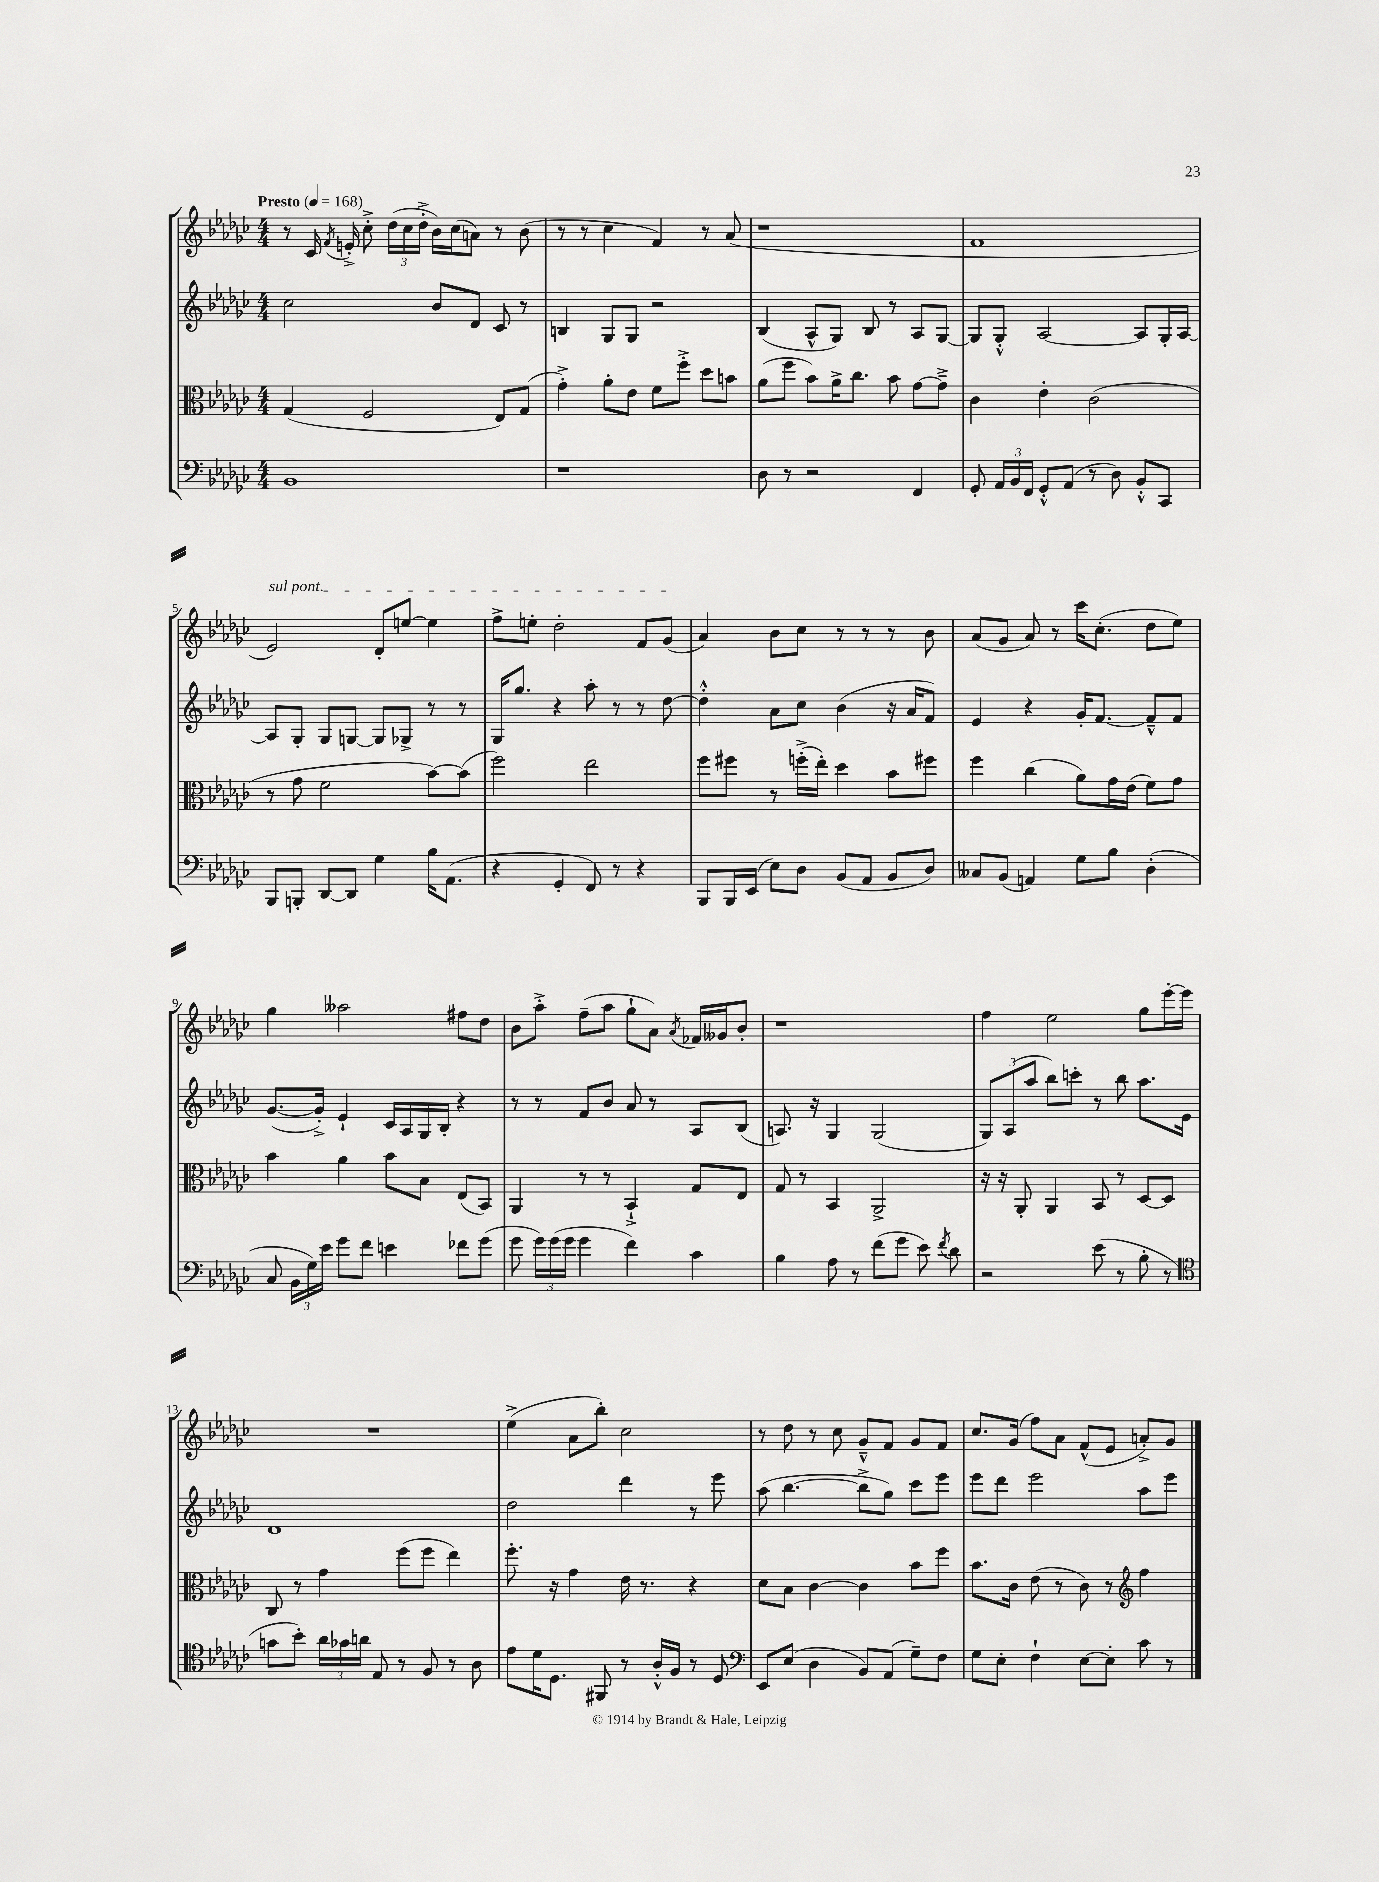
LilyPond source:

<<
\new StaffGroup <<
\new Staff = "s0" {
    \clef treble \key ges \major \numericTimeSignature \time 4/4 \tempo "Presto" 4 = 168
    \autoBeamOff r8 ces'16 \acciaccatura { f'8 } e'16-.-> ces''8-.-> \tuplet 3/2 { des''16[( ces''16 des''16]-.-> } bes'16[) ces''16( a'8]) r8 bes'8( |
    r8 r8 ces''4 f'4) r8 aes'8( |
    r1 |
    f'1 |
    \once \override TextSpanner.bound-details.left.text = \markup { \italic "sul pont." } ees'2\startTextSpan) des'8[-. e''8]~ e''4 |
    f''8[-> e''8]-. des''2-. f'8[ ges'8]\stopTextSpan( |
    aes'4) bes'8[ ces''8] r8 r8 r8 bes'8 |
    aes'8[( ges'8] aes'8) r8 ces'''16[ ces''8.]-.( des''8[ ees''8]) |
    ges''4 aeses''2 fis''8[ des''8] |
    bes'8[ aes''8]-.-> f''8[--( aes''8] ges''8[-! aes'8]) \acciaccatura { aes'8 } fes'16[ geses'16 bes'8]-. |
    r1 |
    f''4 ees''2 ges''8[ ees'''16~-. ees'''16] |
    R1 |
    ees''4->( aes'8[ bes''8]-.) ces''2 |
    r8 des''8 r8 ces''8 ges'8[---^ f'8] ges'8[ f'8] |
    ces''8.[ ges'16]( f''8[) aes'8] f'8[-^( ees'8] a'8[-.->) ges'8] \bar "|." |
}
\new Staff = "s1" {
    \clef treble \key ges \major \numericTimeSignature \time 4/4
    \autoBeamOff ces''2 bes'8[ des'8] ces'8 r8 |
    b4 ges8[ ges8] r2 |
    bes4( aes8[-^ ges8]) bes8 r8 aes8[ ges8]~ |
    ges8[ ges8]-.-^ aes2~ aes8[ ges16-. aes16]~ |
    aes8[ ges8]-. ges8[ g8]~ g8[ ges8]-> r8 r8 |
    ges16[ ges''8.] r4 aes''8-. r8 r8 des''8~ |
    des''4-.-^ aes'8[ ces''8] bes'4( r16 aes'16[ f'8]) |
    ees'4 r4 ges'16[-. f'8.]~ f'8[---^ f'8] |
    ges'8.[~( ges'16]-.->) ees'4-! ces'16[ aes16 ges16 bes16]-. r4 |
    r8 r8 f'8[ bes'8] aes'8 r8 aes8[ bes8]( |
    a8.) r16 ges4 ges2( |
    \tuplet 3/2 { ges8[) aes8( aes''8] } bes''8[) c'''8]-. r8 bes''8 aes''8.[ ees'16] |
    des'1 |
    des''2 des'''4 r8 ees'''8 |
    aes''8( bes''4.~ bes''8[-> ges''8]) ces'''8[ ees'''8] |
    ees'''8[ des'''8] ees'''2 aes''8[ ees'''8] \bar "|." |
}
\new Staff = "s2" {
    \clef alto \key ges \major \numericTimeSignature \time 4/4
    \autoBeamOff ges4( f2 ees8[) ges8]( |
    ges'4-.->) aes'8[-. ees'8] f'8[ f''8]-.-> des''8[ b'8] |
    aes'8[( f''8] bes'8[) aes'16-> ces''8.] bes'8 ges'8[~ ges'8]---> |
    ces'4 ees'4-. ces'2( |
    r8 ges'8 f'2 bes'8[~) bes'8]( |
    f''2) ees''2 |
    f''8[ fis''8] r8 f''16[-.->( ees''16]-.) des''4 bes'8[ fis''8] |
    f''4 ces''4( aes'8[) ges'16 ees'16]( f'8[) ges'8] |
    bes'4 aes'4 bes'8[ bes8] ees8[( bes,8]) |
    aes,4 r8 r8 bes,4-!-> ges8[ ees8] |
    ges8 r8 bes,4 aes,2-> |
    r16 r16 aes,8-. aes,4 bes,8 r8 des8[~ des8] |
    ces8 r8 ges'4 f''8[( f''8] ees''4) |
    f''8.-. r16 ges'4 ees'16 r8. r4 |
    des'8[ bes8] ces'4~ ces'4 bes'8[ f''8] |
    bes'8.[ ces'16] ees'8( r8 ces'8) r8 \clef treble f''4 \bar "|." |
}
\new Staff = "s3" {
    \clef bass \key ges \major \numericTimeSignature \time 4/4
    \autoBeamOff bes,1 |
    r1 |
    des8 r8 r2 f,4 |
    ges,8-. \tuplet 3/2 { aes,16[ bes,16 f,16] } ges,8[-.-^ aes,8]( r8 des8) bes,8[-.-^ ces,8] |
    bes,,8[ b,,8]-. des,8[~ des,8] ges4 bes16[ aes,8.]( |
    r4 ges,4-. f,8) r8 r4 |
    bes,,8[ bes,,16 ees,16]( ees8[) des8] bes,8[( aes,8] bes,8[ des8]) |
    ceses8[ bes,8]( a,4) ges8[ bes8] des4-.( |
    ces8 \tuplet 3/2 { bes,16[ ges16) ees'16] } ges'8[ f'8] e'4 fes'8[ ges'8]( |
    ges'8 \tuplet 3/2 { ges'16[) ges'16( ges'16] } ges'4 f'4) ces'4 |
    bes4 aes8 r8 f'8[( ges'8] ees'8) \acciaccatura { f'8 } des'8 |
    r2 ees'8( r8 bes8-. r8 |
    \clef tenor g'8[ bes'8]-.) \tuplet 3/2 { aes'16[ ges'16 a'16] } ees8 r8 f8 r8 aes8 |
    ees'8[ des'16 des8.] fis,8 r8 aes16[-.-^ f16] r8 des8 |
    \clef bass ees,8[ ees8]( des4 bes,8[) aes,8]( ges8[--) f8] |
    ges8[ ees8]-. f4-! ees8[~ ees8]-. ces'8 r8 \bar "|." |
}
>>
>>
